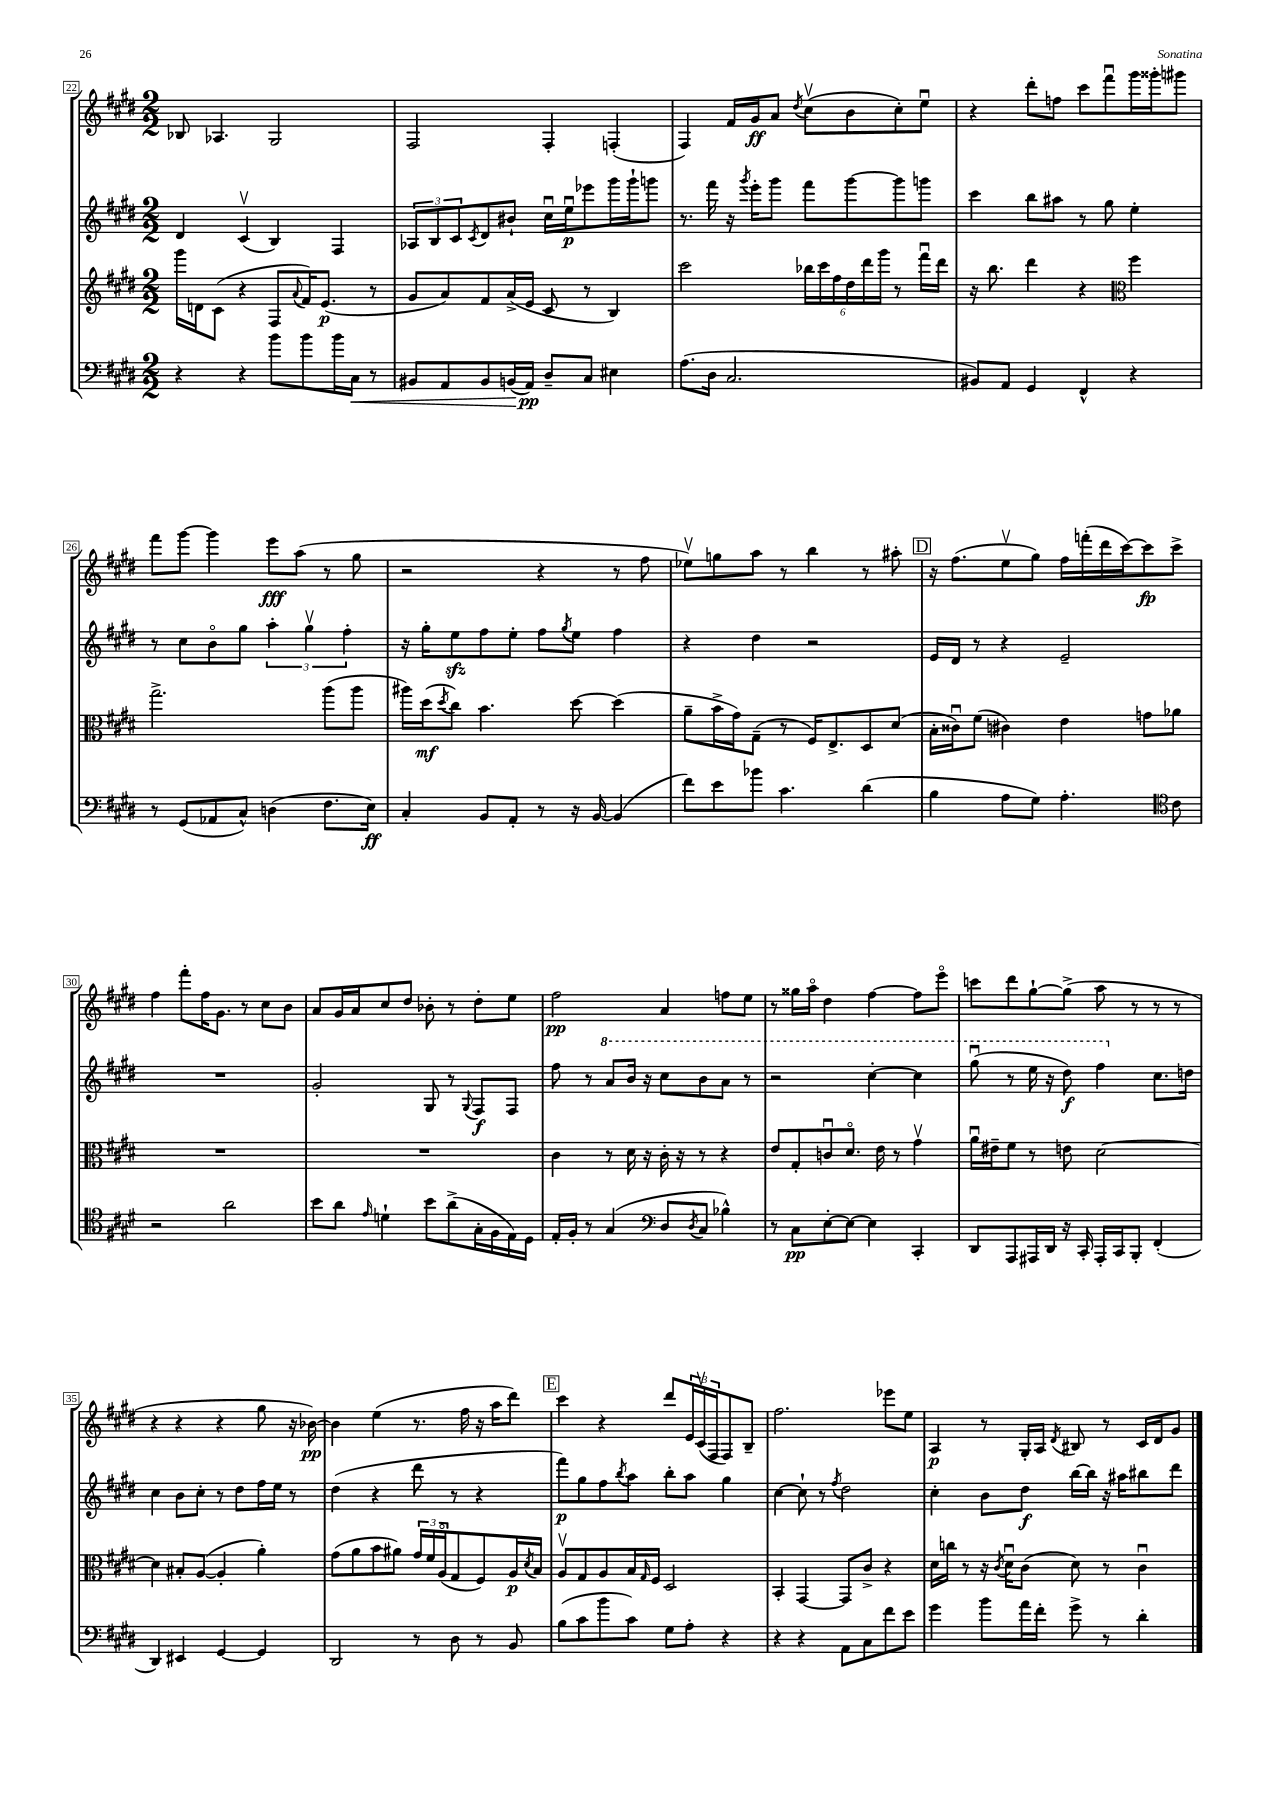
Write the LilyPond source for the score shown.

<<
\new StaffGroup <<
\new Staff = "s0" {
    \clef treble \key e \major \numericTimeSignature \time 2/2
    bes8 aes4. gis2 |
    fis2 fis4-. f4-.( |
    fis4) fis'16 gis'16\ff a'8 \acciaccatura { dis''8 } cis''8\upbow( b'8 cis''8-.) e''8\downbow |
    r4 dis'''8-. f''8 cis'''8 fis'''8\downbow gis'''16 gisis'''16-. gis'''8 |
    fis'''8 gis'''8~ gis'''4 e'''8\fff a''8( r8 gis''8 |
    r2 r4 r8 fis''8 |
    ees''8\upbow) g''8 a''8 r8 b''4 r8 ais''8-. |
    \mark \markup { \box "D" } r16 fis''8.( e''8\upbow gis''8) fis''16 f'''16-.( dis'''16 cis'''16~) cis'''8\fp cis'''8-> |
    fis''4 fis'''8-. fis''16 gis'8. r8 cis''8 b'8 |
    a'8 gis'16 a'16 cis''8 dis''8 bes'8-. r8 dis''8-. e''8 |
    fis''2\pp a'4 f''8 e''8 |
    r8 gisis''16 a''16\flageolet dis''4 fis''4~ fis''8 e'''8\flageolet |
    c'''8 dis'''8 gis''8~-! gis''8->( a''8 r8 r8 r8 |
    r4 r4 r4 gis''8 r16 bes'16~\pp) |
    bes'4 e''4( r8. fis''16 r16 a''16 dis'''8) |
    \mark \markup { \box "E" } cis'''4 r4 dis'''8 \tuplet 3/2 { e'16 cis'16\upbow( fis16 } fis8) b8-- |
    fis''2. ees'''8 e''8 |
    a4\p r8 gis16-. a16 \acciaccatura { dis'8 } bis8 r8 cis'16 dis'16 gis'8 \bar "|." |
}
\new Staff = "s1" {
    \clef treble \key e \major \numericTimeSignature \time 2/2
    dis'4 cis'4\upbow( b4) fis4 |
    \tuplet 3/2 { aes8 b8 cis'8 } \acciaccatura { cis'8 } dis'8 bis'8-! cis''16\downbow e''16\downbow\p ees'''8 gis'''16 gis'''16-! g'''8 |
    r8. fis'''16 r16 \acciaccatura { gis'''8 } e'''16-. gis'''8 fis'''8 gis'''8~ gis'''8 g'''8 |
    cis'''4 b''8 ais''8 r8 gis''8 e''4-. |
    r8 cis''8 b'8\flageolet gis''8 \tuplet 3/2 { a''4-. gis''4\upbow fis''4-. } |
    r16 gis''16-. e''8\sfz fis''8 e''8-. fis''8 \acciaccatura { gis''8 } e''8 fis''4 |
    r4 dis''4 r2 |
    \mark \markup { \box "D" } e'16 dis'16 r8 r4 e'2-- |
    R1 |
    gis'2-. gis8 r8 \appoggiatura { gis8 } fis8\f fis8 |
    fis''8 r8 \ottava #1 a''8 b''16 r16 cis'''8 b''8 a''8 r8 |
    r2 cis'''4~-. cis'''4 |
    gis'''8\downbow( r8 e'''16 r16 dis'''8\f) fis'''4 \ottava #0 cis''8. d''16 |
    cis''4 b'8 cis''8-. r8 dis''8 fis''16 e''16 r8 |
    dis''4( r4 dis'''8 r8 r4 |
    \mark \markup { \box "E" } fis'''8\p) gis''8 fis''8 \acciaccatura { b''8 } a''8 b''8-. a''8 gis''4 |
    cis''4~ cis''8-! r8 \acciaccatura { fis''8 } dis''2 |
    cis''4-. b'8 dis''8\f b''16~ b''16 r16 ais''16 bis''8 dis'''8 \bar "|." |
}
\new Staff = "s2" {
    \clef treble \key e \major \numericTimeSignature \time 2/2
    gis'''16 d'16 cis'8( r4 fis8 \appoggiatura { a'8 } fis'16) e'8.\p( r8 |
    gis'8 a'8) fis'8 a'16->( e'16 cis'8 r8 b4) |
    cis'''2 \tuplet 6/4 { bes''16 cis'''16 fis''16 dis''16 dis'''16 gis'''16 } r8 fis'''16\downbow dis'''16 |
    r16 b''8. dis'''4 r4 \clef alto fis''4 |
    gis''2.-> a''8( a''8 |
    ais''16) dis''16\mf( \acciaccatura { dis''8 } cis''8) b'4. dis''8~ dis''4( |
    a'8-- b'16-> gis'16) gis8--( r8 fis16) e8.-> dis8 dis'8( |
    \mark \markup { \box "D" } b16-. cisis'16\downbow) fis'8( cis'4) e'4 g'8 aes'8 |
    R1 |
    R1 |
    cis'4 r8 dis'16 r16 cis'16-. r16 r8 r4 |
    e'8 gis8-. c'8\downbow dis'8.\flageolet e'16 r8 gis'4\upbow |
    a'16\downbow eis'16-- fis'8 r8 e'8 dis'2~ |
    dis'4 bis8-. a8~( a4-. a'4-.) |
    gis'8( a'8 b'8 ais'8) \tuplet 3/2 { gis'16 fis'16 a16\flageolet( } gis8 fis8) a16\p \acciaccatura { dis'8 } b16 |
    \mark \markup { \box "E" } a8\upbow gis8 a8 b16 \grace { gis16 } fis16 dis2 |
    b,4-. gis,4~ gis,8 cis'8-> r4 |
    dis'16 c''16 r8 r16 \acciaccatura { cis'8 } dis'16\downbow cis'8( dis'8) r8 cis'4\downbow \bar "|." |
}
\new Staff = "s3" {
    \clef bass \key e \major \numericTimeSignature \time 2/2
    r4 r4 b'8 b'8 b'16 cis16\< r8 |
    bis,8 a,8 bis,8 b,16\!( a,16\pp) dis8-- cis8 eis4 |
    a8.( dis16 cis2. |
    bis,8) a,8 gis,4 fis,4-^ r4 |
    r8 gis,8( aes,8 cis8-^) d4( fis8. e16\ff) |
    cis4-. b,8 a,8-. r8 r16 b,16~ b,4( |
    fis'8) e'8 bes'8 cis'4. dis'4( |
    \mark \markup { \box "D" } b4 a8 gis8) a4.-. \clef tenor cis'8 |
    r2 a'2 |
    b'8 a'8 \grace { e'16 } d'4-! b'8 a'8->( gis16-. fis16 e16) dis16 |
    e16-. fis16-. r8 gis4( \clef bass dis8 \acciaccatura { dis8 } cis8 bes4-^) |
    r8 cis8\pp e8~-. e8~ e4 cis,4-. |
    dis,8 a,,8 ais,,16 dis,16 r16 cis,16-. ais,,16-. cis,16 b,,8-. fis,4-.( |
    dis,4) eis,4 gis,4~ gis,4 |
    dis,2 r8 dis8 r8 b,8 |
    \mark \markup { \box "E" } b8( cis'8 b'8 cis'8) gis8 a8-. r4 |
    r4 r4 a,8 cis8 fis'8 e'8 |
    gis'4 b'8 a'16 fis'16-. gis'8-> r8 dis'4-. \bar "|." |
}
>>
>>
\layout { \context { \Score currentBarNumber = #22 \override BarNumber.stencil = #(make-stencil-boxer 0.1 0.3 ly:text-interface::print) } }
